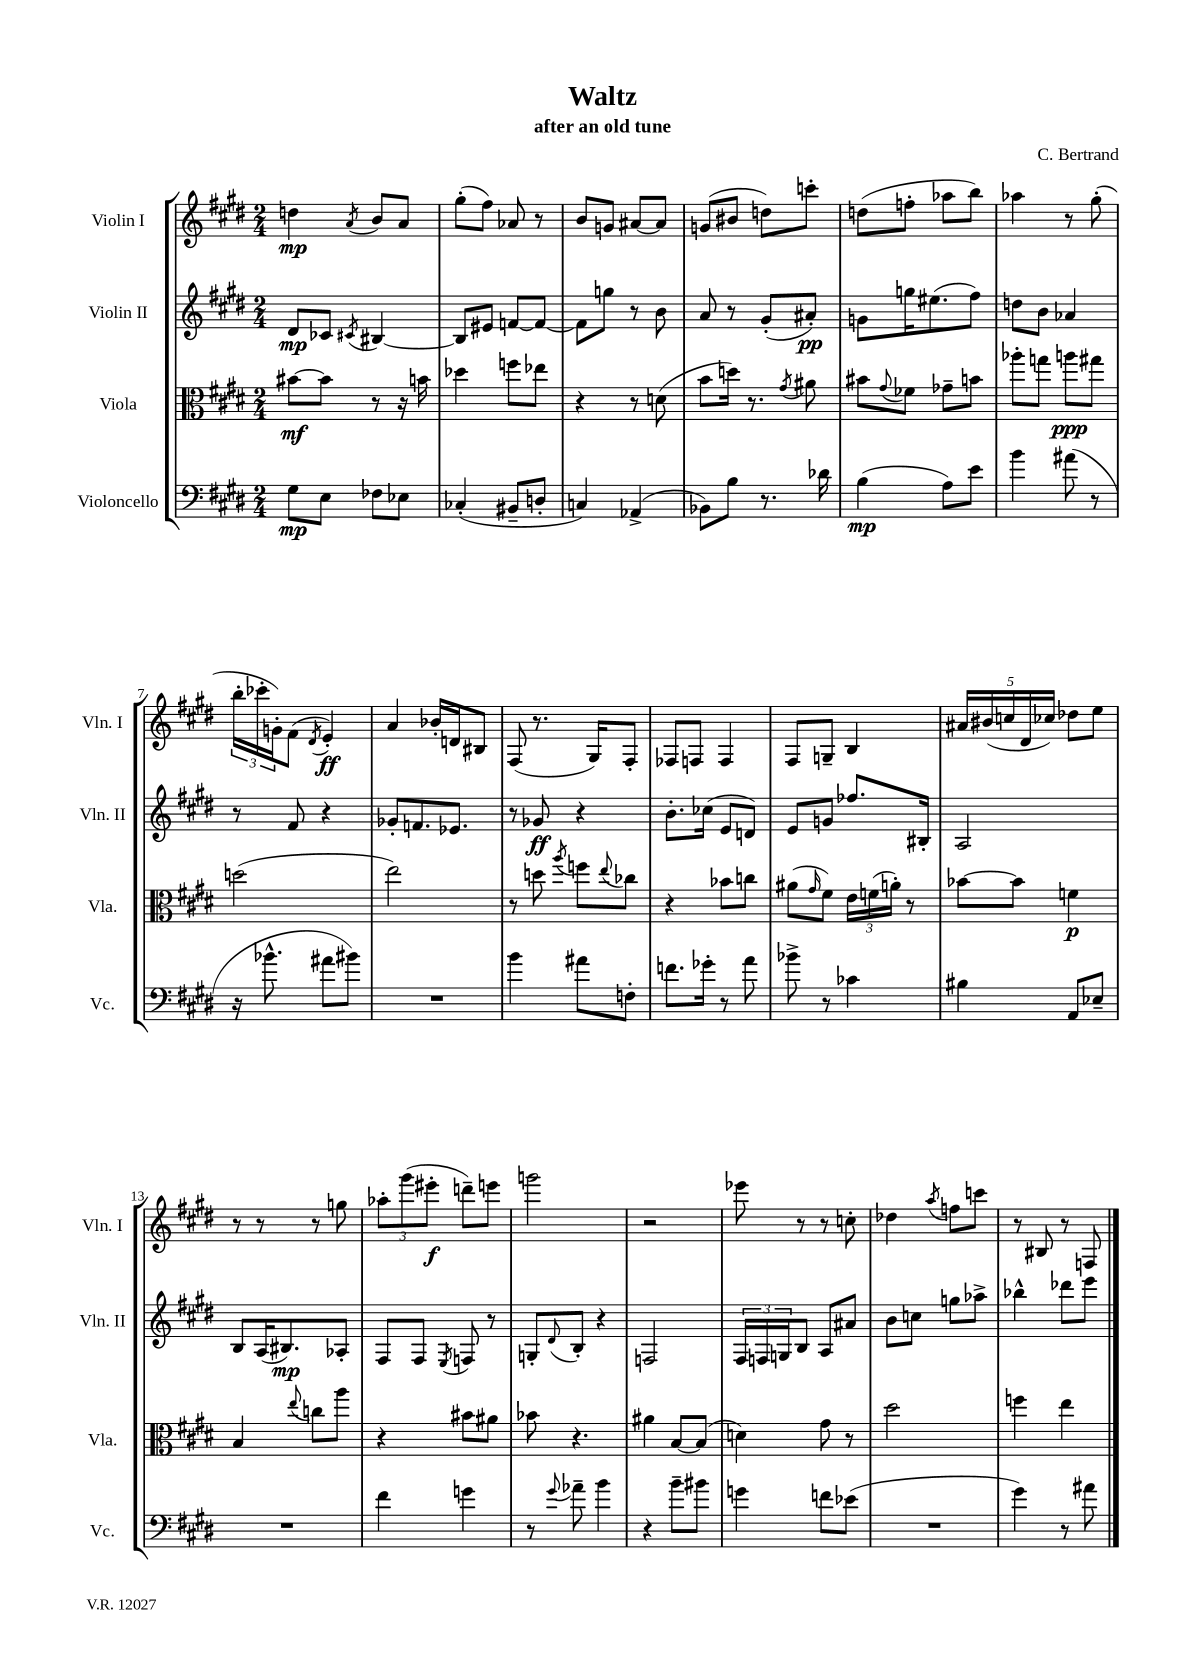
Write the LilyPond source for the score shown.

\header { title = "Waltz" composer = "C. Bertrand" subtitle = "after an old tune" }
<<
\new StaffGroup <<
\new Staff = "s0" \with { instrumentName = "Violin I" shortInstrumentName = "Vln. I" } {
    \clef treble \key e \major \numericTimeSignature \time 2/4
    d''4\mp \acciaccatura { a'8 } b'8 a'8 |
    gis''8-.( fis''8) aes'8 r8 |
    b'8 g'8 ais'8~ ais'8 |
    g'8( bis'8 d''8) c'''8-. |
    d''8( f''8-. aes''8 b''8) |
    aes''4 r8 gis''8-.( |
    \tuplet 3/2 { b''16-. ces'''16-. g'16-.) } fis'8( \acciaccatura { dis'8 } e'4-.\ff) |
    a'4 bes'16-. d'16 bis8 |
    fis8( r8. gis16) fis8-. |
    fes8 f8 f4 |
    fis8 g8-- b4 |
    \tuplet 5/4 { ais'16 bis'16( c''16 dis'16 ces''16) } des''8 e''8 |
    r8 r8 r8 g''8 |
    \tuplet 3/2 { aes''8-. gis'''8( eis'''8-.\f } d'''8--) e'''8 |
    g'''2 |
    r2 |
    ees'''8 r8 r8 c''8-. |
    des''4 \acciaccatura { a''8 } f''8 c'''8 |
    r8 bis8 r8 f8 \bar "|." |
}
\new Staff = "s1" \with { instrumentName = "Violin II" shortInstrumentName = "Vln. II" } {
    \clef treble \key e \major \numericTimeSignature \time 2/4
    dis'8\mp ces'8 \acciaccatura { cis'8 } bis4~ |
    bis8 eis'8 f'8~ f'8~ |
    f'8 g''8 r8 b'8 |
    a'8 r8 gis'8-.( ais'8-.\pp) |
    g'8 g''16 eis''8.( fis''8) |
    d''8 b'8 aes'4 |
    r8 fis'8 r4 |
    ges'8-. f'8. ees'8. |
    r8 ges'8\ff r4 |
    b'8.-. ces''16( e'8 d'8) |
    e'8 g'8 fes''8. bis16-. |
    a2 |
    b8 a16( bis8.\mp) aes8-. |
    fis8 fis8 \acciaccatura { e8 } f8 r8 |
    g8-. \appoggiatura { dis'8 } b8-. r4 |
    f2 |
    \tuplet 3/2 { fis16 f16 g16 } b8 a8 ais'8 |
    b'8 c''8 g''8 aes''8-> |
    bes''4-^ des'''8 e'''8 \bar "|." |
}
\new Staff = "s2" \with { instrumentName = "Viola" shortInstrumentName = "Vla." } {
    \clef alto \key e \major \numericTimeSignature \time 2/4
    bis'8~\mf bis'8 r8 r16 b'16 |
    des''4 f''8 ees''8 |
    r4 r8 d'8( |
    b'8 d''16) r8. \acciaccatura { gis'8 } ais'8 |
    bis'8 \appoggiatura { gis'8 } fes'8 ges'8-- b'8 |
    aes''8-. g''8 a''8\ppp gis''8 |
    d''2( |
    e''2) |
    r8 d''8 \acciaccatura { a''8 } f''8 \appoggiatura { e''8 } ces''8 |
    r4 bes'8 c''8 |
    ais'8( \grace { gis'16 } fis'8) \tuplet 3/2 { e'16 f'16( a'16-.) } r8 |
    bes'8~ bes'8 f'4\p |
    b4 \appoggiatura { e''8 } c''8 a''8 |
    r4 bis'8 ais'8 |
    bes'8 r4. |
    ais'4 b8~ b8( |
    d'4) gis'8 r8 |
    dis''2 |
    f''4 e''4 \bar "|." |
}
\new Staff = "s3" \with { instrumentName = "Violoncello" shortInstrumentName = "Vc." } {
    \clef bass \key e \major \numericTimeSignature \time 2/4
    gis8\mp e8 fes8 ees8 |
    ces4-.( bis,8-- d8-. |
    c4) aes,4->( |
    bes,8) b8 r8. des'16 |
    b4\mp( a8) e'8 |
    b'4 ais'8( r8 |
    r16 bes'8.-^ ais'8 bis'8) |
    R2 |
    b'4 ais'8 f8-. |
    f'8. ges'16-. r8 a'8 |
    bes'8-> r8 ces'4 |
    bis4 a,8 ees8-- |
    R2 |
    fis'4 g'4 |
    r8 \appoggiatura { gis'8 } aes'8-- b'4 |
    r4 b'8-- bis'8 |
    g'4 f'8 ees'8( |
    R2 |
    gis'4) r8 ais'8 \bar "|." |
}
>>
>>
